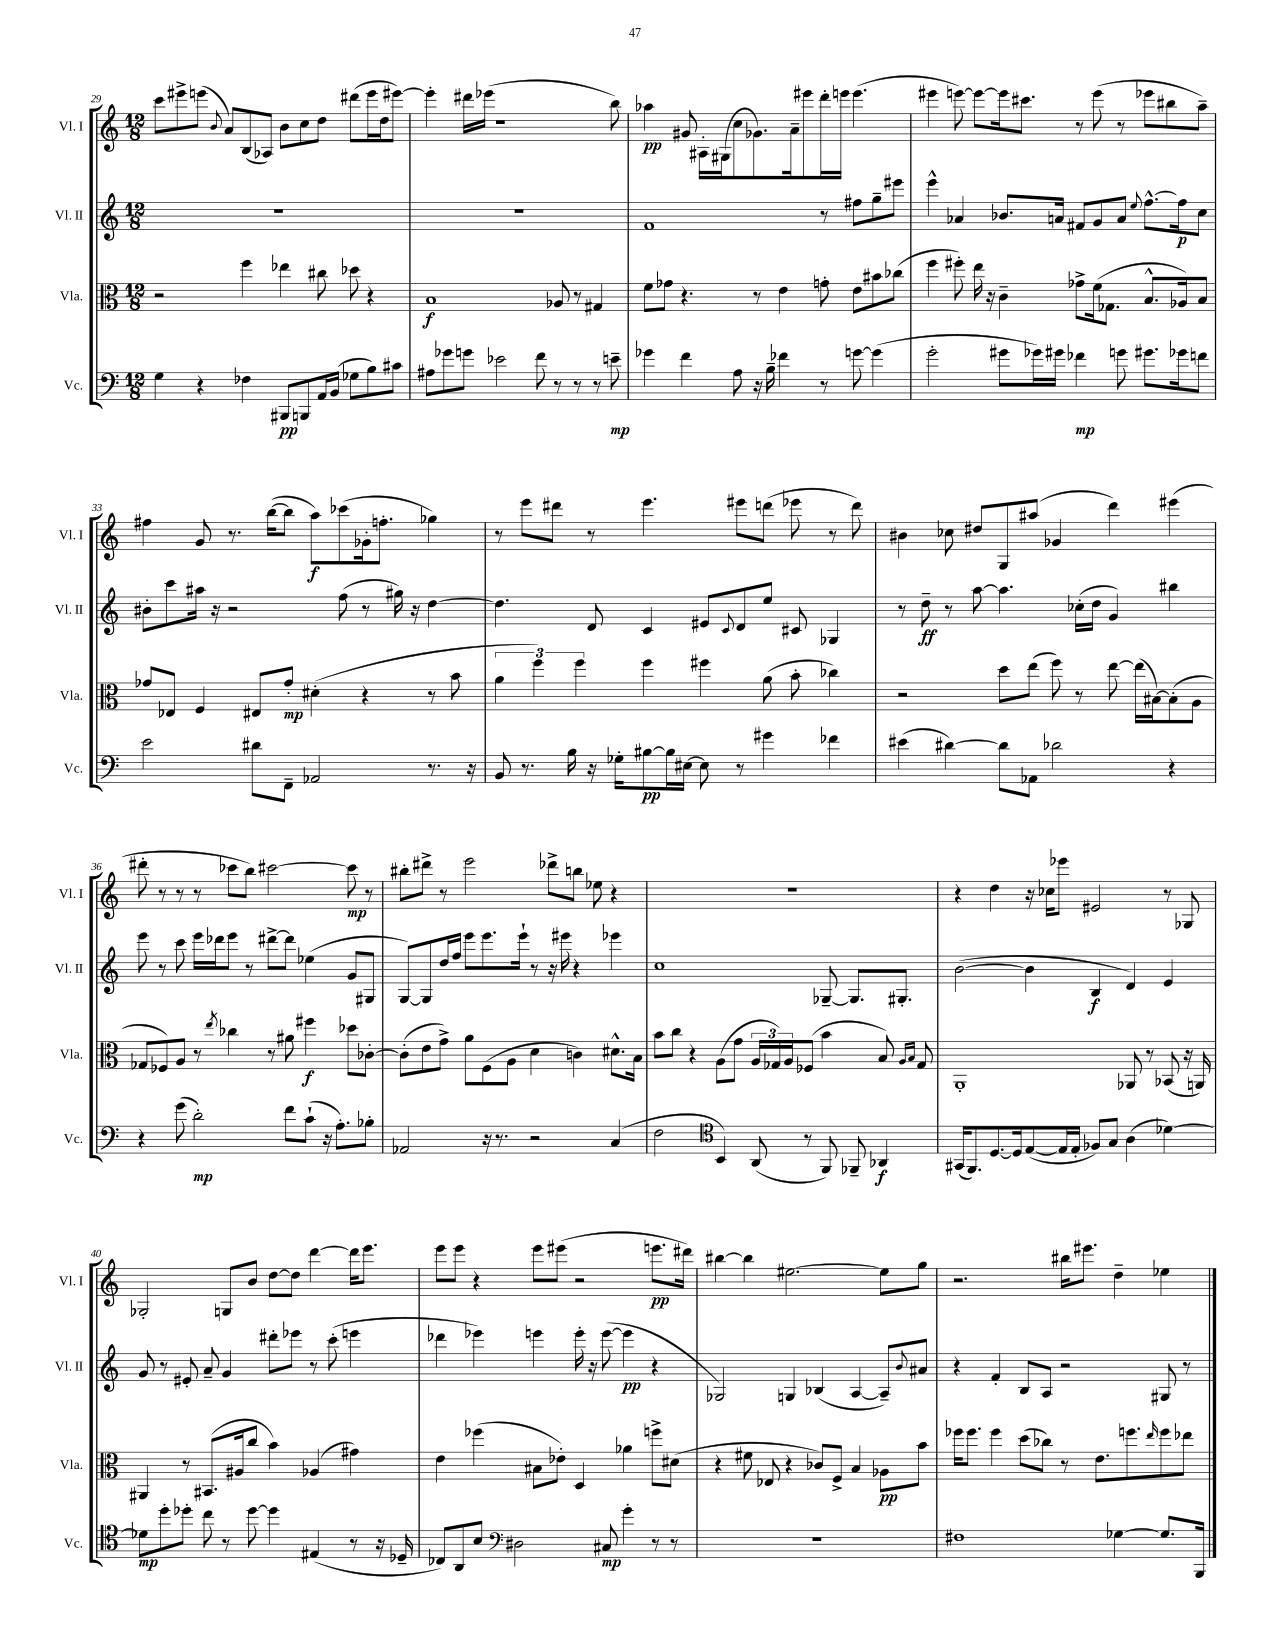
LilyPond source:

<<
\new StaffGroup <<
\new Staff = "s0" \with { instrumentName = "Vl. I" shortInstrumentName = "Vl. I" } {
    \clef treble \key c \major \numericTimeSignature \time 12/8
    c'''8 eis'''8-> e'''8( \appoggiatura { b'8 } a'8) b8( aes8) b'8 c''8 d''8 dis'''8( e'''16 d''16 eis'''8~) |
    eis'''4-. dis'''16 ees'''16( r1 b''8) |
    aes''4\pp gis'8 ais16-. gis16( c''8 ges'8.) a'16-- eis'''8 d'''16-. e'''16 e'''4.( |
    eis'''4 e'''8~) e'''8~ e'''16 cis'''8. r8 e'''8( r8 ees'''8 bis''8 a''8--) |
    fis''4 g'8 r8. b''16~( b''8 a''8\f) ces'''8( ges'16-. f''8.-. ges''4) |
    r8 e'''8 dis'''8 r8 e'''4. eis'''8 d'''8( ees'''8 r8 d'''8) |
    bis'4 ces''8 dis''8 g8 ais''8( ges'4 d'''4) eis'''4( |
    dis'''8-. r8 r8 r8 ces'''8 b''8) cis'''2~ cis'''8\mp r8 |
    bis''8-. dis'''8-> r8 e'''2 des'''8-> b''8 ees''8 r4 |
    R1. |
    r4 d''4 r16 ces''16 ees'''8 eis'2 r8 ges8 |
    ges2-. g8 b'8 d''8~ d''8 d'''4~ d'''16 e'''8. |
    e'''8 e'''8 r4 e'''8 eis'''8( r2 e'''8.\pp dis'''16) |
    bis''4~ bis''4 eis''2.~ eis''8 g''8 |
    r2. bis''16 eis'''8. d''4-- ees''4 \bar "|." |
}
\new Staff = "s1" \with { instrumentName = "Vl. II" shortInstrumentName = "Vl. II" } {
    \clef treble \key c \major \numericTimeSignature \time 12/8
    R1. |
    R1. |
    f'1 r8 fis''8 g''8-- eis'''8 |
    e'''4-^ aes'4 bes'8. a'16 fis'8 g'8 a'8 \appoggiatura { e''8 } f''8.~-^ f''16\p c''8 |
    bis'8-. c'''8 ais''16 r16 r2 f''8( r8 gis''16) r16 d''4~ |
    d''4. d'8 c'4 eis'8 \appoggiatura { c'8 } d'8 e''8 cis'8 ges4 |
    r8 d''8--\ff r8 a''8~ a''4. ces''16-.( d''16 g'4) bis''4 |
    e'''8 r8 c'''8 e'''16 des'''16 e'''8 r8 dis'''8~-> dis'''8 ees''4( g'8 gis8 |
    g8~) g8 d''16 f''16 e'''8 e'''8. e'''16-! r8 r16 eis'''16 r4 ees'''4 |
    c''1 ges8~-- ges8. gis8.-. |
    b'2~( b'4 b4\f d'4) e'4 |
    g'8 r8 eis'8-. a'8-- g'4 dis'''8-. ees'''8 r8 c'''8-.( e'''4 |
    des'''4 ees'''4) e'''4 e'''16-. r16 e'''8~( e'''4\pp r4 |
    ges2) g4 bes4( a4~ a8--) \appoggiatura { b'8 } ais'8 |
    r4 f'4-. b8 a8 r2 gis8 r8 \bar "|." |
}
\new Staff = "s2" \with { instrumentName = "Vla." shortInstrumentName = "Vla." } {
    \clef alto \key c \major \numericTimeSignature \time 12/8
    r2 f''4 ees''4 cis''8 des''8 r4 |
    b1\f aes8 r8 gis4 |
    f'8 ges'8 r4. r8 e'4 g'8-. e'8 bis'8 ces''8( |
    f''4 fis''8-.) e''16 r16 c'4-- ges'8-> f'16( ges8. b8.-^ aes16) b8 |
    ges'8 ees8 f4 eis8 ges'8-.\mp dis'4-.( r4 r8 b'8 |
    \tuplet 3/2 { a'4 f''4) f''4 } f''4 fis''4 a'8( b'8-. ces''4) |
    r2 d''8 e''8( f''8) r8 e''8~ e''16( bis16~) bis8-.( a8 |
    ges8 fes8) a8 r8 \acciaccatura { e''8 } ces''4 r8 ais'8 fis''4\f des''8 ces'8~-. |
    ces'8-.( e'8 g'8->) a'8 f8( a8 d'4 c'4) dis'8.-^ b16 |
    b'8 c''8 r4 a8( g'8 \tuplet 3/2 { a16 ges16) a16 } fes8( b'4 b8) \grace { a16 b16 } ges8 |
    a,1-. aes,8 r8 bes,8( r16 a,16) |
    ais,4 r8 bis,8.( ais16 c''8 b'4) aes4( gis'4) |
    e'4 fes''4( bis8 ees'8-.) d4 aes'4 f''8-> dis'8( |
    r4 fis'8 ees8 r4 ces'8) f8-> b4 aes8\pp b'8 |
    fes''16 fes''8. fes''4 d''8( ces''8) r8 e'8. f''8. \grace { e''16 } f''8 ees''8 \bar "|." |
}
\new Staff = "s3" \with { instrumentName = "Vc." shortInstrumentName = "Vc." } {
    \clef bass \key c \major \numericTimeSignature \time 12/8
    g4 r4 fes4 bis,,8\pp b,,8 a,16 b,16( ges8 b8) cis'8 |
    ais8 ges'8 g'8 ees'2 f'8 r8 r8 r8 e'8--\mp |
    ges'4 f'4 a8 r16 b16-- fes'4 r8 g'8~ g'4( |
    g'2-. gis'8 ges'16) gis'16 fes'4\mp g'8 gis'8. ges'16 f'8 |
    e'2 dis'8 f,8-- aes,2 r8. r16 |
    b,8 r8. b16 r16 ges16-. bis8~\pp bis16 eis16~ eis8 r8 gis'4 fes'4 |
    eis'4( dis'4~) dis'8 aes,8 des'2 r4 |
    r4 g'8( d'2-.\mp) f'8 c'8-!( r16 a8.-.) bes8-. |
    aes,2 r16 r8. r2 c4( |
    f2 \clef tenor b,4) a,8( r8 f,8) fes,8-- aes,4\f |
    gis,16( f,8.) d8.~ d16 e8~( e16 e16-. fes8) g8 a4( des'4~) |
    des'8\mp d''8-. des''8-. c''8 r8 des''8~ des''4 eis4( r8 r16 des16-- |
    ces8) a,8 b8 \clef bass dis2 cis8\mp g'4-. r8 r8 |
    R1. |
    fis1 ges4~ ges8. b,,16 \bar "|." |
}
>>
>>
\layout { \context { \Score currentBarNumber = #29 } }
